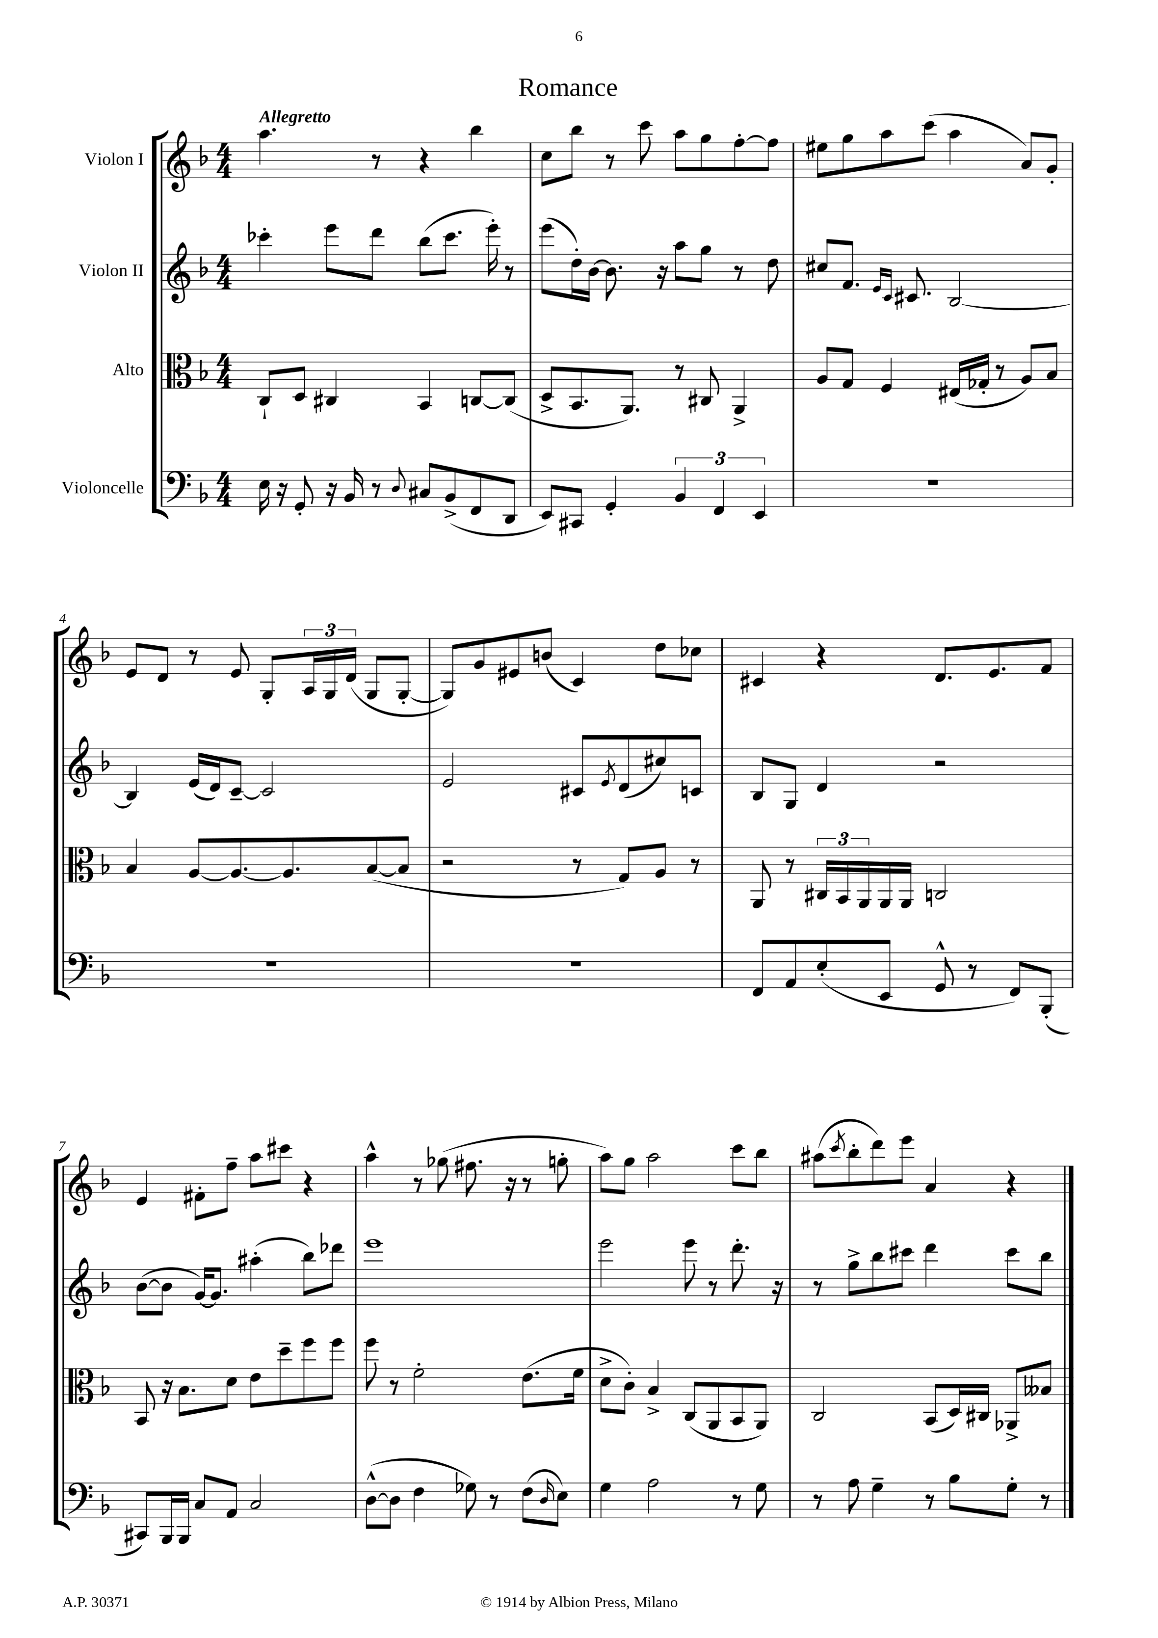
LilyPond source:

\header { title = "Romance" }
<<
\new StaffGroup <<
\new Staff = "s0" \with { instrumentName = "Violon I" } {
    \clef treble \key f \major \numericTimeSignature \time 4/4 \tempo "Allegretto"
    a''4. r8 r4 bes''4 |
    c''8 bes''8 r8 c'''8 a''8 g''8 f''8~-. f''8 |
    eis''8 g''8 a''8 c'''8( a''4 a'8) g'8-. |
    e'8 d'8 r8 e'8 g8-. \tuplet 3/2 { a16 g16 d'16( } g8 g8~-. |
    g8) g'8 eis'8 b'8( c'4) d''8 ces''8 |
    cis'4 r4 d'8. e'8. f'8 |
    e'4 fis'8-. f''8-- a''8 cis'''8 r4 |
    a''4-^ r8 ges''8( fis''8. r16 r8 g''8-. |
    a''8) g''8 a''2 c'''8 bes''8 |
    ais''8( \acciaccatura { c'''8 } bes''8-. d'''8) e'''8 a'4 r4 \bar "|." |
}
\new Staff = "s1" \with { instrumentName = "Violon II" } {
    \clef treble \key f \major \numericTimeSignature \time 4/4
    ces'''4-. e'''8 d'''8 bes''8( ces'''8. e'''16-.) r8 |
    e'''8( d''16-.) bes'16~ bes'8. r16 a''8 g''8 r8 d''8 |
    cis''8 f'8. \grace { e'16 c'16 } cis'8. bes2~ |
    bes4 e'16( d'16) c'8~-- c'2 |
    e'2 cis'8 \acciaccatura { e'8 } d'8( cis''8) c'8 |
    bes8 g8 d'4 r2 |
    bes'8~( bes'8 g'16~) g'8. ais''4-.( bes''8) des'''8 |
    e'''1 |
    e'''2 e'''8 r8 d'''8.-. r16 |
    r8 g''8-> bes''8 cis'''8 d'''4 cis'''8 bes''8 \bar "|." |
}
\new Staff = "s2" \with { instrumentName = "Alto" } {
    \clef alto \key f \major \numericTimeSignature \time 4/4
    c8-! d8 cis4 bes,4 c8~ c8( |
    d8-> bes,8. a,8.) r8 cis8 a,4-> |
    a8 g8 f4 eis16( ges16-. r8 a8) bes8 |
    bes4 a8~ a8.~ a8. bes8~( bes8 |
    r2 r8 g8) a8 r8 |
    a,8 r8 \tuplet 3/2 { cis16 bes,16 a,16 } a,16 a,16 c2 |
    bes,8 r16 bes8. d'8 e'8 d''8-- f''8 f''8 |
    f''8 r8 f'2-. e'8.( f'16 |
    d'8-> c'8-.) bes4-> c8( a,8 bes,8 a,8) |
    c2 bes,8( d16) cis16 aes,8-> beses8 \bar "|." |
}
\new Staff = "s3" \with { instrumentName = "Violoncelle" } {
    \clef bass \key f \major \numericTimeSignature \time 4/4
    e16 r16 g,8-. r16 bes,16 r8 \appoggiatura { d8 } cis8 bes,8->( f,8 d,8 |
    e,8) cis,8 g,4-. \tuplet 3/2 { bes,4 f,4 e,4 } |
    R1 |
    R1 |
    R1 |
    f,8 a,8 e8-.( e,8 g,8-^ r8 f,8) bes,,8-.( |
    cis,8) bes,,16 bes,,16 c8 a,8 c2 |
    d8~-^( d8 f4 ges8) r8 f8( \grace { d16 } e8) |
    g4 a2 r8 g8 |
    r8 a8 g4-- r8 bes8 g8-. r8 \bar "|." |
}
>>
>>
